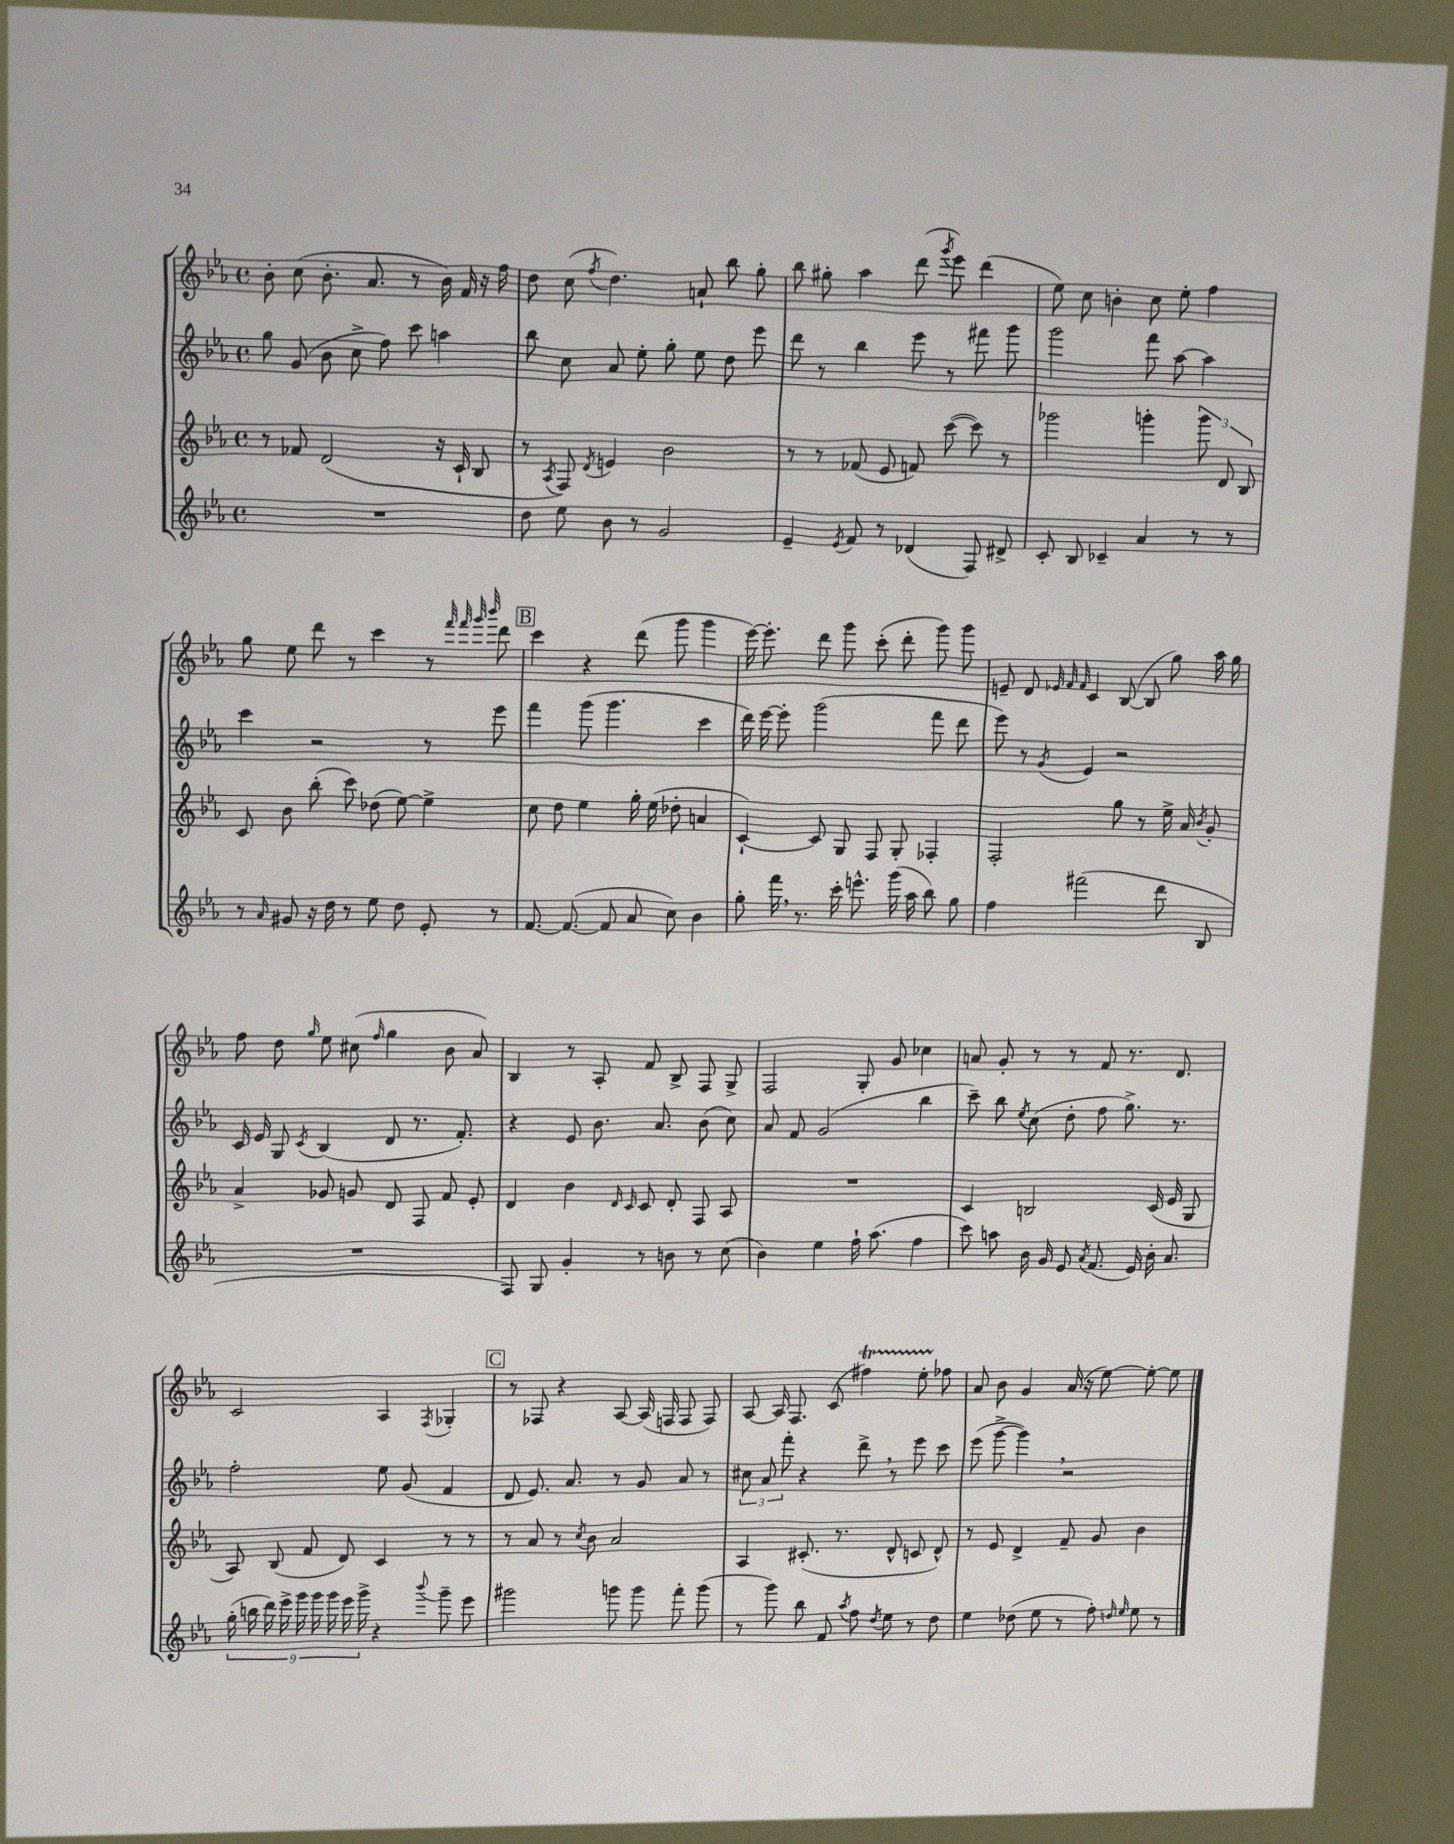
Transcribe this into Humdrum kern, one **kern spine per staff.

**kern	**kern	**kern	**kern
*staff4	*staff3	*staff2	*staff1
*clefG2	*clefG2	*clefG2	*clefG2
*k[b-e-a-]	*k[b-e-a-]	*k[b-e-a-]	*k[b-e-a-]
*M4/4	*M4/4	*M4/4	*M4/4
*met(c)	*met(c)	*met(c)	*met(c)
1r	8r	8gg	8b-'
.	8f-	(8g	(8cc
.	(2d	8b-	8.b-'
.	.	8cc^	.
.	.	.	8.a-
.	.	8ff)	.
.	.	8ccc	8r
.	16r	4aa	16b-)
.	16c`	.	16f
.	8B-	.	16r
.	.	.	16ff
=	=	=	=
8dd	8r	8bb-	8dd
.	8qA-	.	.
8ee-	8F)	8cc	(8cc
.	8qd	.	8qff
8b-	4e	8a-	4.dd)
8r	.	8ee-'	.
2g	2b-	8gg'	.
.	.	8ee-	8a`
.	.	8dd	8bb-
.	.	8eee-	8gg'
=	=	=	=
4e-~	8r	8ddd	8bb-
.	8r	8r	8gg#'
8qe-	.	.	.
8f	(8f-	4bb-	4aa-
8r	8e-	.	.
(4d-	8f)	8eee-	(8ddd
.	.	.	8qggg
.	([8ccc	8r	8eee-)
8F)	8ccc])	8fff#	(4ddd
8d#^	8r	8ggg	.
=	=	=	=
8c'	2ggg-	2ggg	8ee-)
8B-	.	.	8cc
4c-~	.	.	4b'
4a-	4ggg'	8fff	8cc
.	.	[8aa-	8ee-'
8r	12ggg	4aa-]	4ff
.	12d	.	.
8r	.	.	.
.	12B-	.	.
=	=	=	=
8r	8c	4ccc	8gg
16qqa-	.	.	.
8g#	8b-	.	8ee-
16r	(8bb-'	2r	8ddd
16dd	.	.	.
8r	8ccc)	.	8r
8ee-	(8dd-	.	4ccc
8dd	[8ee-)	.	.
8e-'	4ee-^]	8r	8r
.	.	.	32qqfff
.	.	.	32qqfff
.	.	.	32qqggg
.	.	.	32qqbbb-
8r	.	8eee-	8ddd
=	=	=	=
[8.f	8cc	4fff	4ccc
.	8dd	.	.
(8.f_	.	.	.
.	4ee-	(8ggg	4r
8f]	.	4.ggg	.
8a-	16gg'	.	(8ddd
.	(16ee-	.	.
8cc)	8dd-'	.	8ggg
4b-	4a	4ccc	4ggg
=	=	=	=
8gg'	[4c`)	16ddd)	[16eee-)
.	.	[16eee-	8.eee-']
16fff	.	8eee-']	.
8.r	.	.	.
.	8c]	(2ggg	8ddd
16ccc'	8G	.	8ggg
8.eee^^	.	.	.
.	8F	.	(8ccc'
(16ggg	8G'	.	8ddd'
16aa-	.	.	.
8bb-)	4F-'	8fff	8ggg)
8gg	.	8ddd	8ggg
=	=	=	=
4ff	2F'	8eee-)	8e~
.	.	8r	8d
.	.	.	32qqe-
.	.	.	32qqf
.	.	8qg	32qqf
(2fff#	.	4e-	4c
.	8gg	2r	([8B-
.	8r	.	8B-]
8ddd	16ee-^	.	8gg)
.	16a-	.	.
.	8qb-	.	.
8B-	8g'	.	16aa-
.	.	.	16gg
=	=	=	=
1r	4a-^	16c	8ff
.	.	16e-	.
.	.	8G	8dd
.	.	8qc	16qqgg
.	8g-	(4B-	8ee-
.	8g	.	(8cc#
.	.	.	16qqff
.	8d	8d	4gg
.	8F	8.r	.
.	8f	.	8b-
.	.	8.f')	.
.	8e-'	.	8a-)
=	=	=	=
8F)	4d	4r	4B-
8G	.	.	.
4g'	4b-	8e-	8r
.	.	8.b-	8A-'
.	16qqd	.	.
.	16qqc	.	.
8r	8c	.	8f
.	.	8.a-	.
8b	8d'	.	8B-^
8r	8F	(8b-	8F
(8cc	8A-	8cc)	8G^
=	=	=	=
4b-)	1r	8a-	2F
.	.	8f	.
4ee-	.	(2g	.
16ff`	.	.	8G'
(8.aa-	.	.	.
.	.	.	8g
4ff	.	4bb-	4cc-
=	=	=	=
8ccc)	4c	8ccc~)	8a
8aa	.	8bb-	8g'
.	.	8qee-	.
16b-	2B	(8cc	8r
16g	.	.	.
8e-	.	8dd'	8r
8qa-	.	.	.
(8.f	.	8ff	8f
.	.	8.gg^)	8.r
16e-)	.	.	.
16b-'	(16c	.	.
8.a-	16e-	8.r	8.d
.	8G	.	.
=	=	=	=
(18gg'	8A-)	2ff'	2c
18bb	.	.	.
18ddd)	.	.	.
.	(8B-	.	.
18eee-^	.	.	.
18ggg	.	.	.
.	8f	.	.
18ggg	.	.	.
18ggg	.	.	.
.	8d)	.	.
18eee-	.	.	.
18ggg^	.	.	.
4r	4c	8ee-	4A-
.	.	(8g	.
8qqbbb-	.	.	8qF
8ggg~	8r	4f	4G-'
8eee-	8r	.	.
=	=	=	=
2ggg#	8r	8d	8r
.	8a-	8.e-)	8F-
.	8r	.	4r
.	.	8.a-	.
.	8qcc	.	.
.	8b-	.	.
8ggg	2a-	8r	[8A-
8ggg	.	8g	(16A-]
.	.	.	16F
8fff'	.	8a-	8F
(8ggg	.	8r	8F)
=	=	=	=
8r	4A-	12cc#	[8A-
.	.	12a-	.
8ggg)	.	.	16A-]
.	.	12fff'	.
.	.	.	8.F
8bb-	(8.c#'	4r	.
8f	.	.	(8c
.	8.r	.	.
8qaa-	.	.	.
8ff	.	8ddd^	4ff#)
8qdd	.	.	.
8ee-	8d^^	8r	.
8r	8c	8eee-	8ee-'
8dd	8d^^)	8ccc	8ff-
=	=	=	=
4ee-	8r	(8eee-	8a-
.	8e-	[8ggg^	8b-
(8dd-	4d^	4ggg])	4g
8ee-	.	.	.
8r	8f~	2r	(16a-
.	.	.	16r
8ff')	8g	.	[8ee-)
16qqdd	.	.	.
16qqee-	.	.	.
8ee-	4b-	.	8ee-'_
8r	.	.	8ee-]
==	==	==	==
*-	*-	*-	*-
